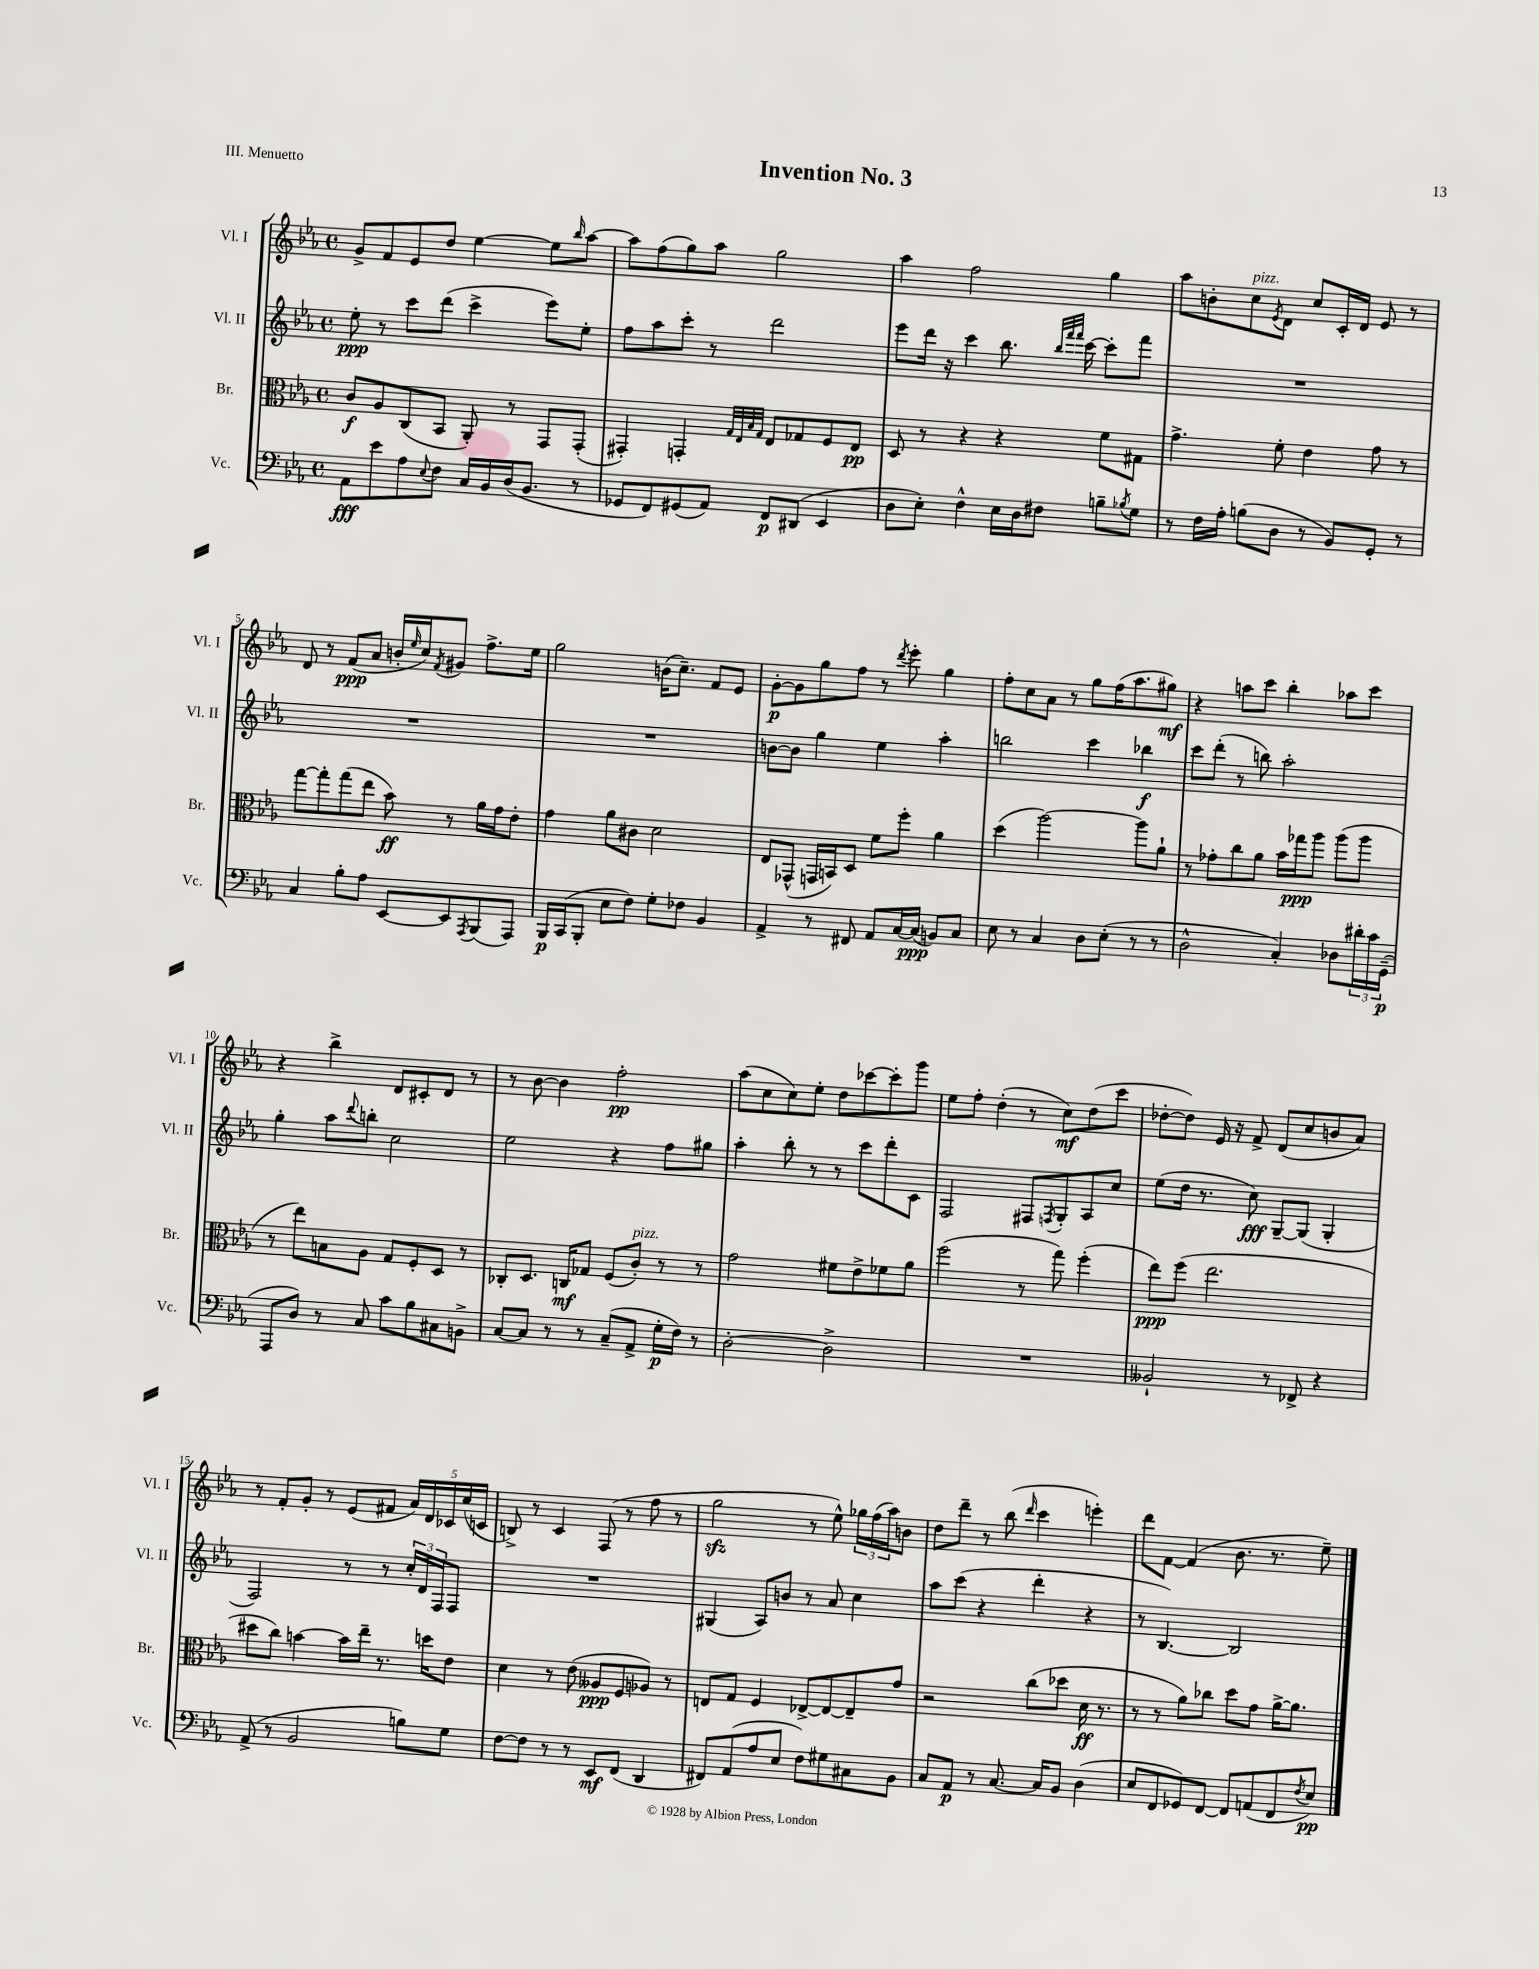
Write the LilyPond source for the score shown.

\header { title = "Invention No. 3" piece = "III. Menuetto" }
<<
\new StaffGroup <<
\new Staff = "s0" \with { instrumentName = "Vl. I" shortInstrumentName = "Vl. I" } {
    \clef treble \key ees \major \defaultTimeSignature \time 4/4
    g'8-> f'8 ees'8 d''8 ees''4~ ees''8 \grace { bes''16 } aes''8~ |
    aes''8 f''8( g''8) aes''8 g''2 |
    aes''4 f''2 g''4 |
    aes''8 b'8-. c''8^\markup { \italic "pizz." } \acciaccatura { ees'8 } d'8 c''8 c'16-. d'16 ees'8 r8 |
    d'8 r8 f'8\ppp( aes'8 b'16-. \grace { ees''16 } c''16) \acciaccatura { f'8 } gis'8 f''8.-> ees''16 |
    g''2 b'16( c''8.--) f'8 ees'8 |
    g'8~-.\p g'8 g''8 f''8 r8 \acciaccatura { d'''8 } ees'''8-. g''4 |
    f''8-. c''8 aes'8 r8 g''8 f''16( aes''8. gis''8\mf) |
    r4 a''8 c'''8 bes''4-. aes''8 c'''8 |
    r4 bes''4-> d'8 cis'8-. d'8 r8 |
    r8 bes'8~ bes'4 f''2-.\pp |
    aes''8( c''8 c''8) ees''8-. d''8 ces'''8~ ces'''8-. g'''8 |
    ees''8 f''8-. d''4-.( r8 c''8\mf) d''8( c'''8 |
    des''8~-. des''8) ees'16 r16 f'8-> d'8( c''8 b'8 aes'8) |
    r8 f'8-. g'8-. r8 ees'8( fis'8 \tuplet 5/4 { aes'16) d'16 ces'16 c''16( c'16 } |
    b8->) r8 c'4 f8( r8 f''8 r8 |
    g''2\sfz r8 ees''8-^) \tuplet 3/2 { ges''16 f''16( aes''16) } b'8 |
    d''8 d'''8-- r8 bes''8( \grace { d'''16 } c'''4 e'''4-.) |
    d'''8 f'8~ f'4( bes'8. r8. ees''8--) \bar "|." |
}
\new Staff = "s1" \with { instrumentName = "Vl. II" shortInstrumentName = "Vl. II" } {
    \clef treble \key ees \major \defaultTimeSignature \time 4/4
    ees''8-.\ppp r8 c'''8 d'''8( c'''4-> ees'''8) ees''8-. |
    f''8 aes''8 c'''8-. r8 d'''2 |
    ees'''8 d'''16 r16 c'''4 bes''8. \grace { bes''32 f'''32 f'''32 } c'''16~ c'''8-. f'''8 |
    R1 |
    R1 |
    R1 |
    b'8~ b'8 g''4 ees''4 aes''4-. |
    b''2 c'''4 bes''4\f |
    c'''8 d'''8-.( r8 b''8) aes''2-. |
    g''4-. aes''8 \appoggiatura { d'''8 } b''8-. c''2 |
    ees''2 r4 f''8 gis''8 |
    aes''4-. bes''8-. r8 r8 c'''8 d'''8-. c'8 |
    f2 fis8 \acciaccatura { f8 } g8-. aes8 c''8 |
    ees''8( d''16 r8. c''8\fff) g8~-- g8( g4-. |
    f2) r8 r8 \tuplet 3/2 { c''16-. d'16 f16 } f8 |
    R1 |
    gis4( aes8) b'8 r8 aes'8 c''4 |
    aes''8 c'''8( r4 d'''4-. r4 |
    r8 bes4.~) bes2 \bar "|." |
}
\new Staff = "s2" \with { instrumentName = "Br." shortInstrumentName = "Br." } {
    \clef alto \key ees \major \defaultTimeSignature \time 4/4
    c'8\f aes8 c8( bes,8 aes,8-.) r8 g,8 g,8-.( |
    gis,4-.) g,4-. \grace { g32 ees32 bes32 g32 } ees8 ges8 f8 ees8\pp |
    d8 r8 r4 r4 f'8 gis8 |
    g'4.-> f'8-. ees'4 g'8 r8 |
    g''8~ g''8-. g''8( ees''8 bes'8\ff) r8 aes'16 g'16 ees'8-. |
    g'4 aes'8 cis'8 d'2 |
    ees8 ges,8-^( g,16 b,16) d8 f'8 f''8-. aes'4 |
    d''4( aes''2~) aes''8 aes'8-! |
    r8 ges'8-. c''8 aes'8 bes'16 ges''16\ppp aes''8 aes''8( aes''8 |
    r8 ees''8) b8 aes8 g8 f8-. d8 r8 |
    ces8-. d8. c16\mf ges8 f8( c'8-.^\markup { \italic "pizz." }) r8 r8 |
    g'2 fis'8 ees'8-> fes'8 aes'8 |
    f''2( r8 g''8) f''4-.( |
    ees''8\ppp) f''8( ees''2. |
    dis''8 c''8) b'4~ b'16 ees''16-- r8. d''16 ees'8 |
    d'4 r8 ees'8( aeses8\ppp f8 aes8) r8 |
    e8 g8 f4 ees8~-> ees8~ ees8-- g'8 |
    r2 c''8( des''8 d'16\ff r8. |
    r8 r8 aes'8) ces''8 d''8 g'8 aes'16~-> aes'8. \bar "|." |
}
\new Staff = "s3" \with { instrumentName = "Vc." shortInstrumentName = "Vc." } {
    \clef bass \key ees \major \defaultTimeSignature \time 4/4
    aes,8\fff ees'8 aes8 \appoggiatura { ees8 } f8 c16 bes,16 d16( bes,8. r8 |
    ges,8 f,8) gis,8( aes,8) f,8\p dis,8( ees,4 |
    d8 ees8-.) f4-^ ees16 d16 fis8 b8-- \acciaccatura { bes8 } g8 |
    r8 f16 aes16-. b8( d8 r8 bes,8) g,8-. r8 |
    c4 bes8-. aes8 ees,8~ ees,8 \acciaccatura { aes,,8 } bes,,8( aes,,8) |
    bes,,16\p c,16( bes,,8-. ees8 f8) g8-. fes8 bes,4 |
    aes,4-> r8 fis,8 aes,8 c16~ c16\ppp( b,8) c8 |
    ees8 r8 c4 d8 ees8-.( r8 r8 |
    d2-^ c4-.) des8 \tuplet 3/2 { dis'16-. c'16 g,16--\p( } |
    aes,,8 d8) r8 c8 c'8 bes8 cis8 b,8-> |
    c8~ c8 r8 r8 c8--( aes,8-> g16-.\p f16) r8 |
    d2~-. d2-> |
    R1 |
    beses,2-! r8 fes,8-> r4 |
    aes,8->( r8 bes,2 b8) g8 |
    f8~ f8 r8 r8 ees,8\mf f,8( d,4 |
    fis,8) aes,8( aes8 ees8 f8) gis8 cis8 bes,8 |
    c8 aes,8\p r8 c8.~ c16 bes,8 d4( |
    ees8 f,8 ges,8) f,8~ f,8 a,8( f,8 \acciaccatura { f8 } ees8\pp) \bar "|." |
}
>>
>>
